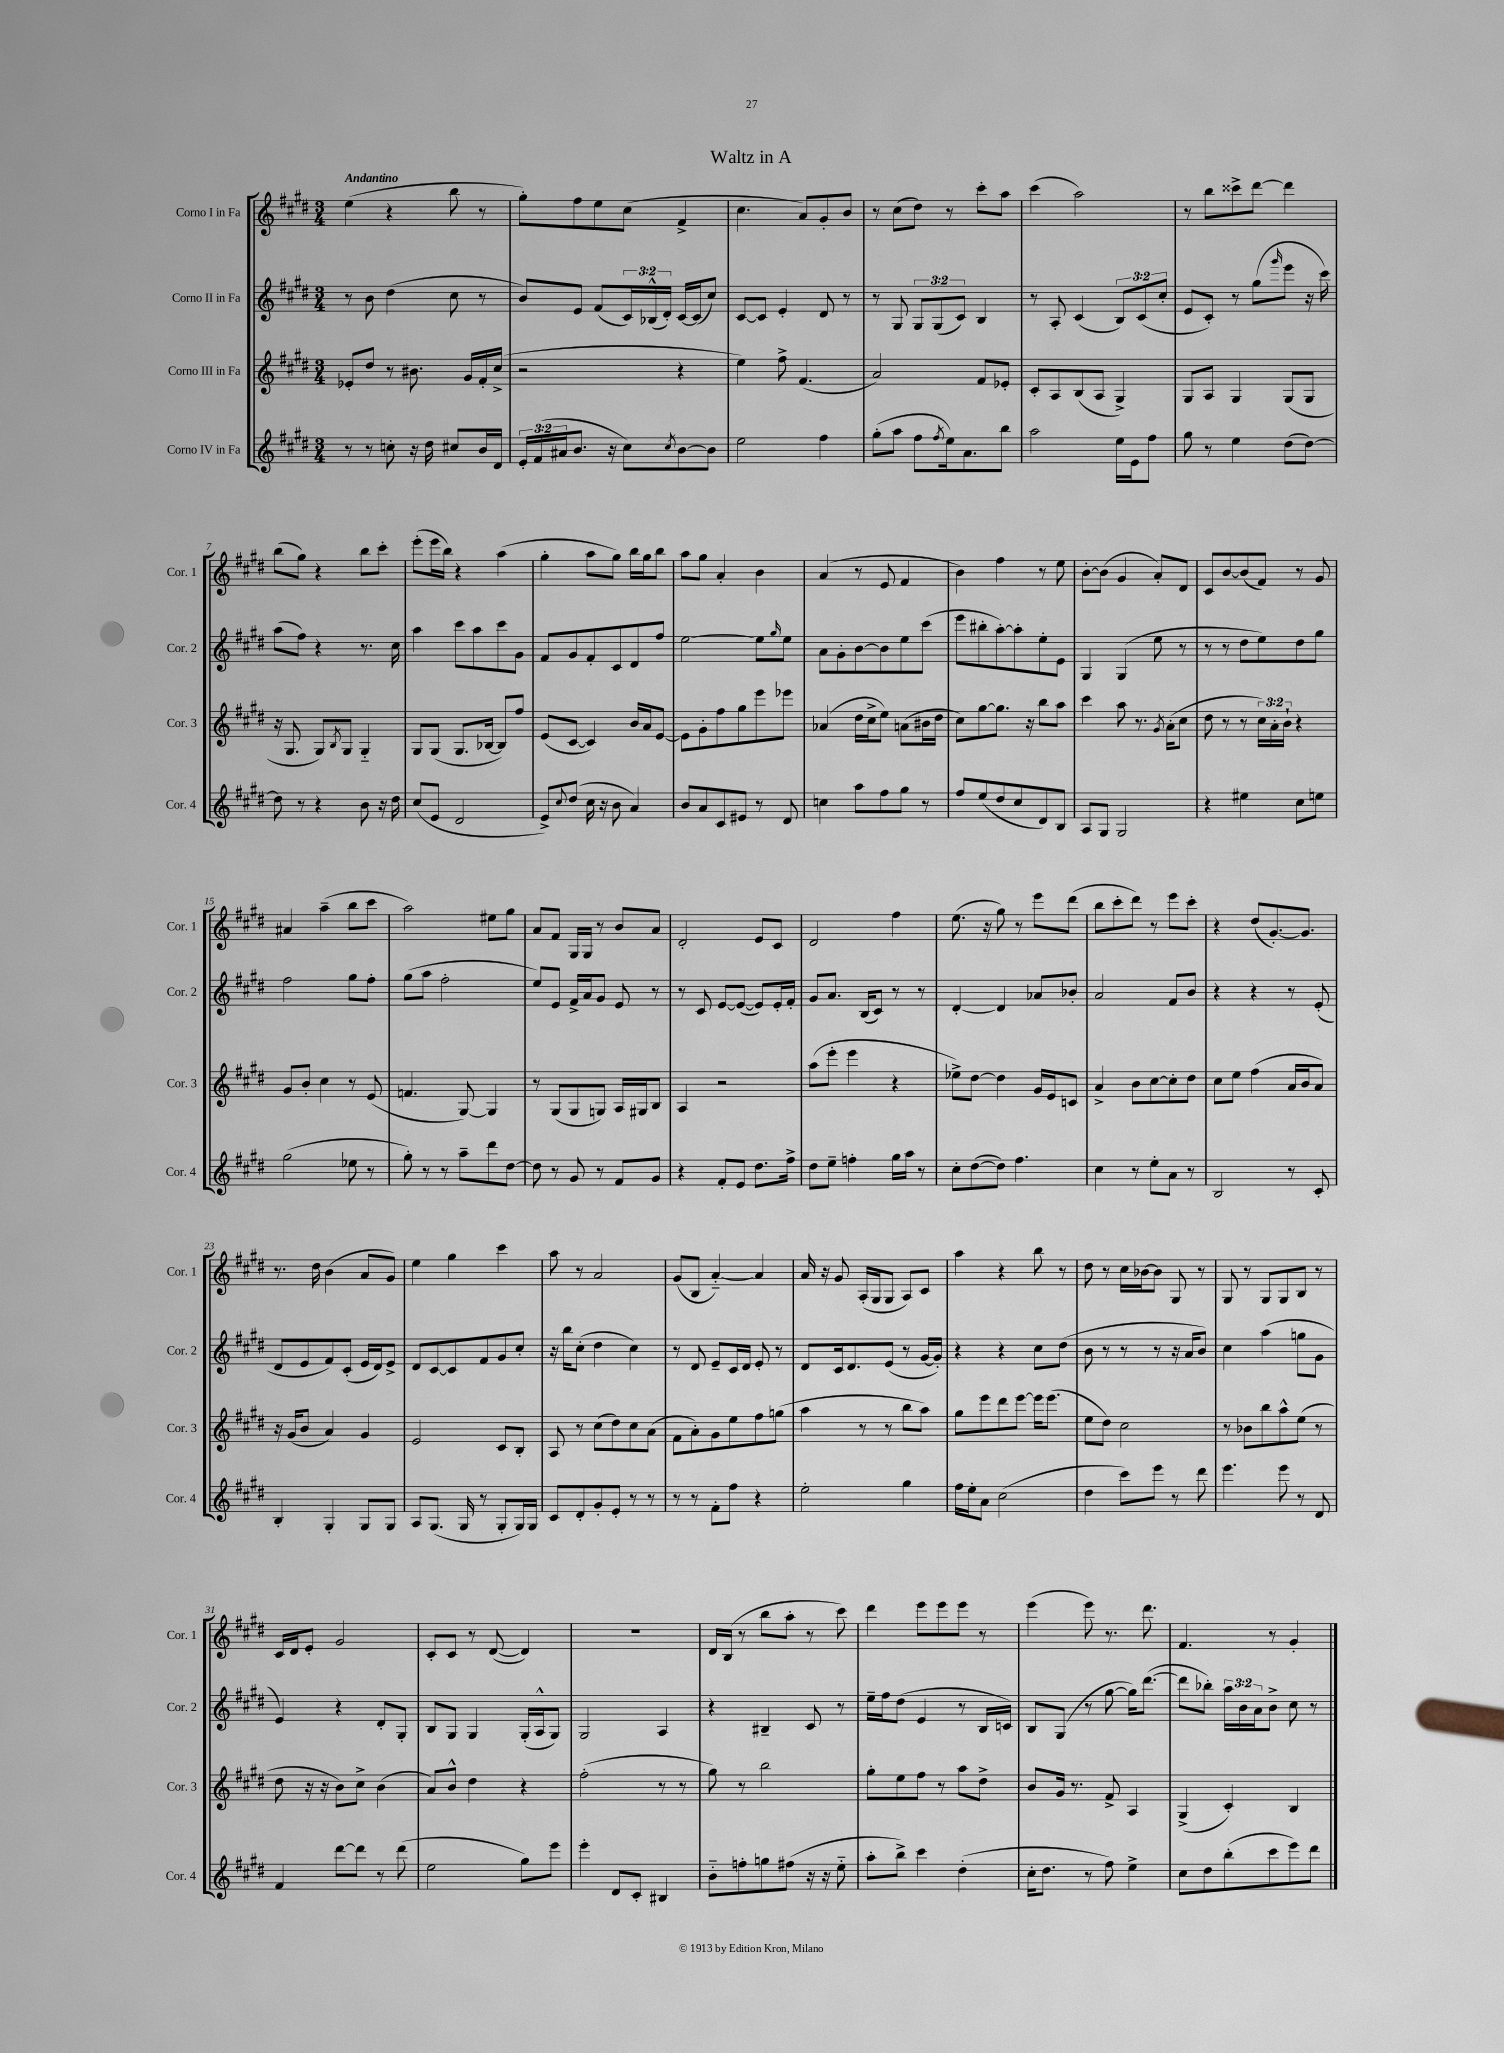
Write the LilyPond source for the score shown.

\header { title = "Waltz in A" }
<<
\new StaffGroup <<
\new Staff = "s0" \with { instrumentName = "Corno I in Fa" shortInstrumentName = "Cor. 1" } {
    \clef treble \key e \major \numericTimeSignature \time 3/4 \tempo "Andantino"
    e''4( r4 b''8 r8 |
    gis''8-.) fis''8 e''8 cis''8( fis'4-> |
    cis''4. a'8) gis'8-. b'8 |
    r8 cis''8( dis''8) r8 cis'''8-. a''8 |
    cis'''4( a''2) |
    r8 b''8 cisis'''8-> dis'''8~ dis'''4 |
    b''8( gis''8) r4 b''8 cis'''8-. |
    e'''8-.( e'''16 b''16) r4 a''4( |
    gis''4-. a''8 gis''8) b''16 gis''16 b''8 |
    a''8 gis''8 a'4-. b'4 |
    a'4( r8 e'8 fis'4 |
    b'4) fis''4 r8 e''8 |
    b'8~-. b'8( gis'4 a'8-.) dis'8 |
    cis'8 b'8~ b'8( fis'8) r8 gis'8 |
    ais'4 a''4--( b''8 cis'''8 |
    a''2) eis''8 gis''8 |
    a'8 fis'8 gis16 gis16 r8 b'8 a'8 |
    dis'2-. e'8 cis'8 |
    dis'2 fis''4 |
    e''8.( r16 gis''8) r8 e'''8 dis'''8( |
    b''8 cis'''8-. dis'''8) r8 e'''8 cis'''8-. |
    r4 dis''8( gis'8.~-.) gis'8. |
    r8. dis''16 b'4( a'8 gis'8) |
    e''4 gis''4 cis'''4 |
    a''8 r8 a'2 |
    gis'8( b8 a'4~-_) a'4 |
    a'16 r16 gis'8 a16-.( gis16 gis8 a8) cis'8 |
    a''4 r4 b''8 r8 |
    dis''8 r8 cis''16 bes'16~ bes'8 gis8 r8 |
    gis8 r8 gis8 gis8 b8 r8 |
    cis'16 dis'16 e'8-. gis'2 |
    cis'8-. cis'8 r8 dis'8~( dis'4) |
    R2. |
    dis'16 b16( r8 b''8 a''8-. r8 cis'''8) |
    dis'''4 e'''8 e'''8 e'''8 r8 |
    e'''4( e'''8) r8. dis'''8. |
    fis'4. r8 gis'4-. \bar "|." |
}
\new Staff = "s1" \with { instrumentName = "Corno II in Fa" shortInstrumentName = "Cor. 2" } {
    \clef treble \key e \major \numericTimeSignature \time 3/4 \override Staff.TupletNumber.text = #tuplet-number::calc-fraction-text
    r8 b'8 dis''4( cis''8 r8 |
    b'8) e'8 fis'8( \tuplet 3/2 { cis'16) bes16-^( dis'16-.) } cis'16~ cis'16( cis''8) |
    cis'8~ cis'8 e'4-. dis'8 r8 |
    r8 gis8 \tuplet 3/2 { gis8 gis8( cis'8) } b4 |
    r8 a8-. cis'4( \tuplet 3/2 { b8) cis'8( cis''8-. } |
    e'8 cis'8-.) r8 gis''8( \grace { gis'''16 } e'''8 r16 cis'''16) |
    a''8( fis''8) r4 r8. cis''16 |
    a''4 cis'''8 a''8 cis'''8 gis'8 |
    fis'8 gis'8 fis'8-. cis'8 dis'8 fis''8 |
    e''2~ e''8 \grace { gis''16 } e''8 |
    a'8 gis'8-. b'8~ b'8 e''8 cis'''8( |
    e'''8 bis''8-. a''8~-.) a''8-. e''8-. e'8 |
    gis4 gis4( e''8 r8 |
    r8 r8 dis''8 e''8) dis''8 gis''8 |
    fis''2 gis''8 fis''8-. |
    gis''8( a''8 fis''2-. |
    e''8) e'8 fis'16-> a'16 gis'8 e'8 r8 |
    r8 cis'8 e'8~ e'8~( e'8) e'16-. fis'16-. |
    gis'8 a'8. b16( cis'8) r8 r8 |
    dis'4~-. dis'4 aes'8 bes'8-. |
    a'2 fis'8 b'8 |
    r4 r4 r8 e'8-.( |
    dis'8 e'8 fis'8) cis'8-.( e'16 dis'16) e'8-> |
    dis'8 cis'8~ cis'8 fis'8 gis'8 cis''8-. |
    r16 b''16 cis''8-.( dis''4 cis''4) |
    r8 dis'8 e'8-- cis'16 dis'16 e'8-. r8 |
    dis'8 cis'16 dis'8. e'8( r8 gis'16~ gis'16-.) |
    r4 r4 cis''8 dis''8( |
    b'8 r8 r8 r8 r16 a'16 b'8) |
    cis''4 a''4( g''8 gis'8 |
    e'4) r4 dis'8-. gis8-. |
    b8 gis8 gis4 gis16-.( a16-^ gis8) |
    gis2 a4 |
    r4 bis4-- cis'8 r8 |
    e''16-- fis''16 dis''8( e'4 r8 b16 c'16) |
    b8 gis8( r8 gis''8~ gis''16) dis'''8.~( |
    dis'''8 bes''8-.) \tuplet 3/2 { a''16 b'16 a'16 } b'8-> cis''8 r8 \bar "|." |
}
\new Staff = "s2" \with { instrumentName = "Corno III in Fa" shortInstrumentName = "Cor. 3" } {
    \clef treble \key e \major \numericTimeSignature \time 3/4 \override Staff.TupletNumber.text = #tuplet-number::calc-fraction-text
    ees'8-. dis''8 r8 bis'8. gis'16 fis'16-. cis''16->( |
    r2 r4 |
    e''4) fis''8-> fis'4.( |
    a'2) fis'8 ees'8-. |
    cis'8-. a8 b8( a8 gis4->) |
    gis8 a8 gis4 gis8( gis8 |
    r16 gis8. gis8) \acciaccatura { b8 } gis8 gis4-_ |
    gis8 gis8( gis8. bes16~ bes8) fis''8 |
    e'8( cis'8~ cis'4) b'16 a'16 e'8~ |
    e'8 gis'8-. fis''8 gis''8 e'''8 ees'''8 |
    aes'4( dis''16 cis''16-> e''8) a'8( bis'16 dis''16 |
    cis''8) gis''8~ gis''8. r16 b''8 a''8 |
    cis'''4 a''8 r8. \acciaccatura { gis'8 } a'16-.( cis''8 |
    dis''8 r8 r8 \tuplet 3/2 { cis''16) a'16-. b'16-! } r4 |
    gis'8 b'8-. cis''4 r8 e'8( |
    f'4. gis8~) gis4 |
    r8 gis8( gis8 g8) a16 gis16 b8 |
    a4 r2 |
    a''8( e'''8-. e'''4 r4 |
    ees''8->) dis''8~ dis''4 gis'16 e'16 c'8 |
    a'4-> b'8 cis''8~ cis''8-. dis''8 |
    cis''8 e''8 fis''4( a'16 b'16 a'8) |
    r16 gis'16( b'8 a'4) gis'4 |
    e'2 cis'8 b8-. |
    a8 r8 cis''8( dis''8) cis''8 a'8( |
    fis'8 a'8-.) gis'8 e''8 fis''8 g''8( |
    a''4 r8 r8 b''8 a''8) |
    gis''8 e'''8 dis'''8 e'''8~ e'''16 e'''8.( |
    e''8 dis''8) cis''2 |
    r8 bes'8 b''8 a''8-^ e''8( r8 |
    dis''8 r16 r16 b'8) cis''8-> b'4( |
    a'8) b'8-^ dis''4 r4 |
    fis''2-.( r8 r8 |
    gis''8) r8 b''2 |
    gis''8-. e''8 fis''8 r8 a''8 dis''8-> |
    b'8 gis'16 r8. fis'8-> a4 |
    gis4->( cis'4-.) b4 \bar "|." |
}
\new Staff = "s3" \with { instrumentName = "Corno IV in Fa" shortInstrumentName = "Cor. 4" } {
    \clef treble \key e \major \numericTimeSignature \time 3/4 \override Staff.TupletNumber.text = #tuplet-number::calc-fraction-text
    r8 r8 c''8-. r16 dis''16 cis''8 b'16 dis'16 |
    \tuplet 3/2 { e'16-. fis'16( ais'16 } b'8. r16 cis''8) \acciaccatura { cis''8 } b'8~ b'8 |
    e''2 fis''4 |
    gis''8-.( a''8 fis''8 \acciaccatura { fis''8 } e''16) a'8. b''8 |
    a''2 e''16 e'16 fis''8 |
    gis''8 r8 e''4 dis''8( dis''8~) |
    dis''8 r8 r4 b'8 r16 dis''16 |
    cis''8( e'8 dis'2 |
    e'8->) \appoggiatura { cis''8 } dis''8( cis''16 r16 b'8 a'4) |
    b'8 a'8 cis'8 eis'8 r8 dis'8 |
    c''4 a''8 fis''8 gis''8 r8 |
    fis''8 e''8( dis''8 cis''8 dis'8) b8 |
    a8 gis8 gis2 |
    r4 eis''4 cis''8 e''8 |
    gis''2( ees''8 r8 |
    gis''8-.) r8 r8 a''8-- dis'''8 dis''8~ |
    dis''8 r8 gis'8 r8 fis'8 gis'8 |
    r4 fis'8-. e'8 dis''8. fis''16-> |
    dis''8 e''8-- f''4-. gis''16 a''16 r8 |
    cis''8-. dis''8~( dis''8) fis''4. |
    cis''4 r8 e''8-. a'8 r8 |
    b2 r8 cis'8-. |
    b4-. gis4-. gis8 gis8 |
    a8 gis8.( gis16 r8 gis8-. gis16) gis16 |
    cis'8 dis'8-. gis'8-. e'8-. r8 r8 |
    r8 r8 fis'8-. fis''8 r4 |
    e''2-. gis''4 |
    fis''16 e''16-. a'8 cis''2( |
    dis''4 cis'''8) e'''8 r8 dis'''8 |
    e'''4. e'''8 r8 dis'8 |
    fis'4 dis'''8~ dis'''8 r8 dis'''8( |
    e''2 gis''8) e'''8 |
    e'''4-. dis'8 cis'8-. bis4 |
    b'8-_ f''8-. g''8 fis''8( r16 r16 e''8-_ |
    a''8-. b''8->) cis'''4 dis''4-.( |
    cis''16-. dis''8. r8 fis''8) e''4-> |
    cis''8 dis''8 b''8-.( cis'''8 e'''8) dis'''8 \bar "|." |
}
>>
>>
